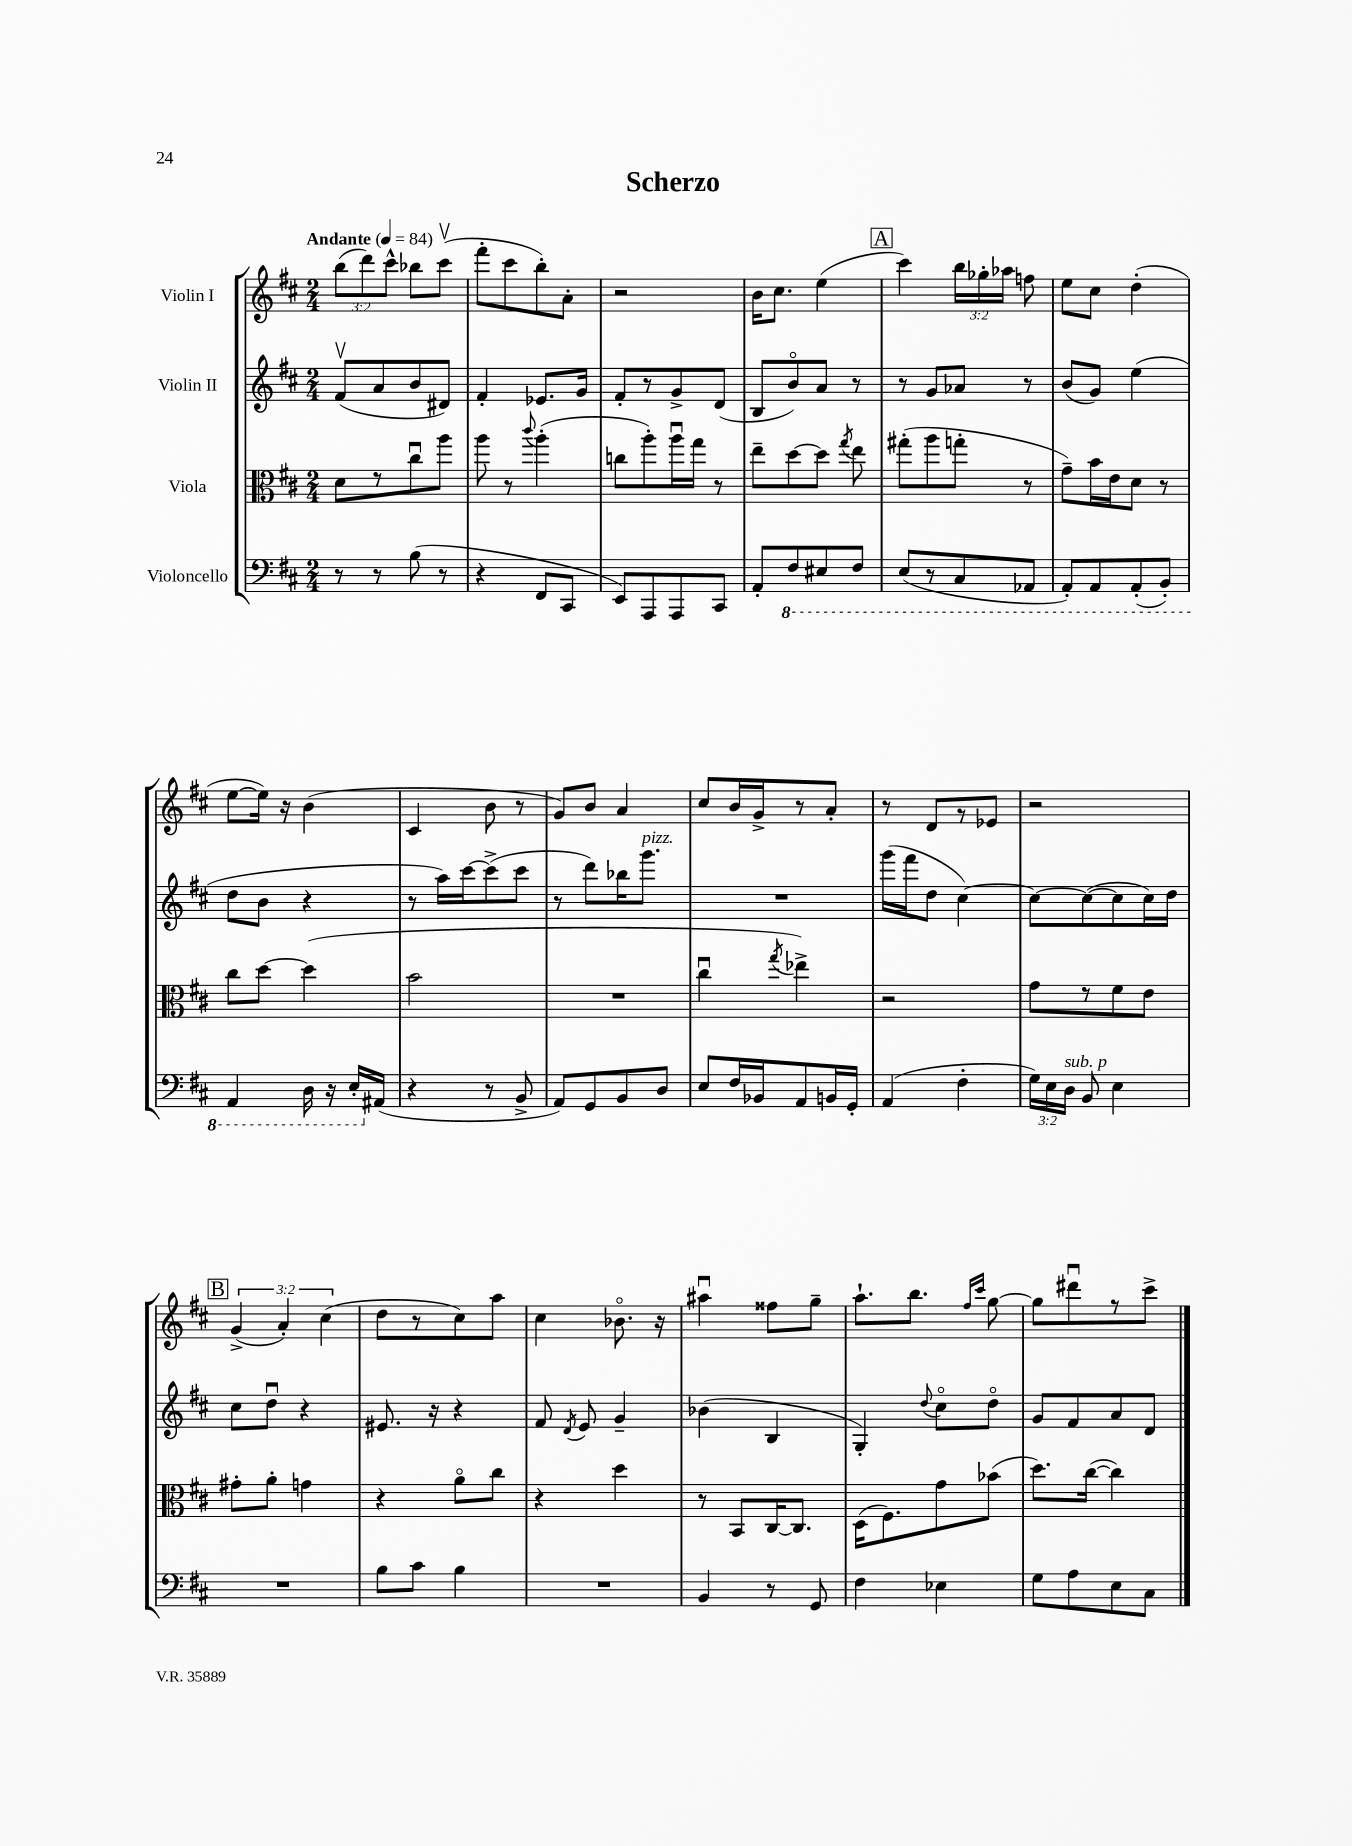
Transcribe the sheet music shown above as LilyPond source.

\header { title = "Scherzo" }
<<
\new StaffGroup <<
\new Staff = "s0" \with { instrumentName = "Violin I" } {
    \clef treble \key d \major \numericTimeSignature \time 2/4 \override Staff.TupletNumber.text = #tuplet-number::calc-fraction-text \tempo "Andante" 4 = 84
    \autoBeamOff \tuplet 3/2 { b''8[( d'''8) cis'''8]-^ } bes''8[ cis'''8]\upbow( |
    fis'''8[-. cis'''8 b''8-.) a'8]-. |
    r2 |
    b'16[ cis''8.] e''4( |
    \mark \markup { \box "A" } cis'''4) \tuplet 3/2 { b''16[ ges''16-. aes''16] } f''8 |
    e''8[ cis''8] d''4-.( |
    e''8[~ e''16]) r16 b'4( |
    cis'4 b'8 r8 |
    g'8[) b'8] a'4 |
    cis''8[ b'16 g'16-> r8 a'8]-. |
    r8 d'8[ r8 ees'8] |
    r2 |
    \mark \markup { \box "B" } \tuplet 3/2 { g'4->( a'4-.) cis''4( } |
    d''8[ r8 cis''8) a''8] |
    cis''4 bes'8.\flageolet r16 |
    ais''4\downbow fisis''8[ g''8]-- |
    a''8.[-! b''8.] \grace { fis''16[ cis'''16] } g''8~ |
    g''8[ dis'''8\downbow r8 cis'''8]-> \bar "|." |
}
\new Staff = "s1" \with { instrumentName = "Violin II" } {
    \clef treble \key d \major \numericTimeSignature \time 2/4
    \autoBeamOff fis'8[\upbow( a'8 b'8 dis'8]) |
    fis'4-. ees'8.[ g'16] |
    fis'8[-. r8 g'8-> d'8]( |
    b8[ b'8\flageolet) a'8] r8 |
    \mark \markup { \box "A" } r8 g'8[ aes'8] r8 |
    b'8[( g'8]) e''4( |
    d''8[ b'8] r4 |
    r8 a''16[) cis'''16~ cis'''8->( cis'''8] |
    r8 d'''8[) bes''16 g'''8.]^\markup { \italic "pizz." } |
    R2 |
    g'''16[( fis'''16 d''8] cis''4~) |
    cis''8[~ cis''8~( cis''8 cis''16) d''16] |
    \mark \markup { \box "B" } cis''8[ d''8]\downbow r4 |
    eis'8. r16 r4 |
    fis'8 \acciaccatura { d'8 } e'8 g'4-- |
    bes'4( b4 |
    g4-.) \appoggiatura { d''8 } cis''8[\flageolet d''8]\flageolet |
    g'8[ fis'8 a'8 d'8] \bar "|." |
}
\new Staff = "s2" \with { instrumentName = "Viola" } {
    \clef alto \key d \major \numericTimeSignature \time 2/4
    \autoBeamOff d'8[ r8 cis''8\downbow a''8] |
    a''8 r8 \appoggiatura { cis'''8 } a''4-.( |
    c''8[ a''8-.) a''16\downbow g''16] r8 |
    e''8[-- d''8~ d''8] \acciaccatura { g''8 } e''8 |
    \mark \markup { \box "A" } gis''8[-.( a''8 g''8]-. r8 |
    g'8[--) b'16 e'16 d'8] r8 |
    cis''8[ d''8]~ d''4( |
    b'2 |
    R2 |
    cis''4\downbow \acciaccatura { g''8 } ees''4->) |
    r2 |
    g'8[ r8 fis'8 e'8] |
    \mark \markup { \box "B" } gis'8[-. a'8]-. g'4 |
    r4 a'8[\flageolet cis''8] |
    r4 d''4 |
    r8 b,8[ cis16~ cis8.] |
    d16[( fis8.) g'8 bes'8]( |
    d''8.[) cis''16]~( cis''4) \bar "|." |
}
\new Staff = "s3" \with { instrumentName = "Violoncello" } {
    \clef bass \key d \major \numericTimeSignature \time 2/4 \override Staff.TupletNumber.text = #tuplet-number::calc-fraction-text
    \autoBeamOff r8 r8 b8( r8 |
    r4 fis,8[ cis,8] |
    e,8[) a,,8 a,,8 cis,8] |
    a,8[-. \ottava #-1 fis,8 eis,8 fis,8] |
    \mark \markup { \box "A" } e,8[( r8 cis,8 aes,,8] |
    a,,8[-.) a,,8 a,,8-.( b,,8]-.) |
    a,,4 d,16 r16 e,16[-. \ottava #0 ais,16]( |
    r4 r8 b,8-> |
    a,8[) g,8 b,8 d8] |
    e8[ fis16 bes,16 a,8 b,16 g,16]-. |
    a,4( fis4-. |
    \tuplet 3/2 { g16[) e16 d16]^\markup { \italic "sub. p" } } b,8 e4 |
    \mark \markup { \box "B" } R2 |
    b8[ cis'8] b4 |
    R2 |
    b,4 r8 g,8 |
    fis4 ees4 |
    g8[ a8 e8 cis8] \bar "|." |
}
>>
>>
\layout { \context { \Score \remove "Bar_number_engraver" } }
